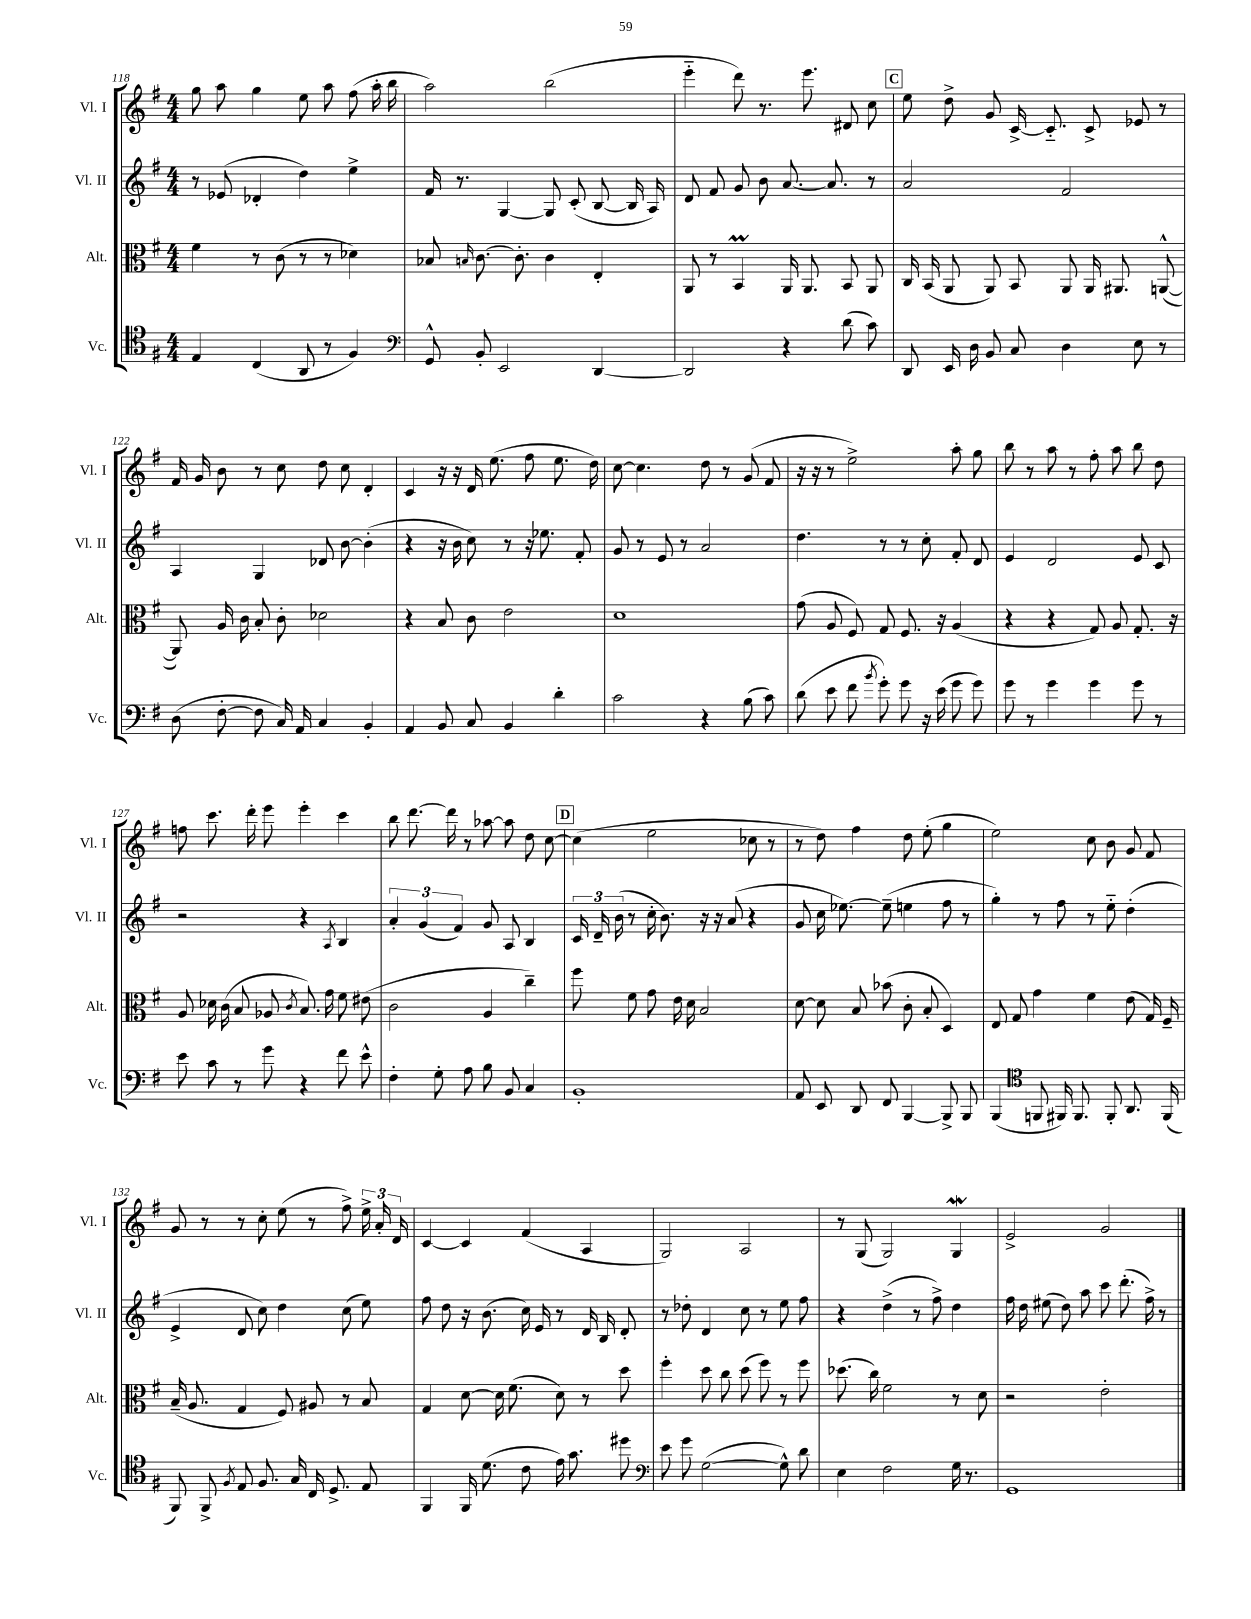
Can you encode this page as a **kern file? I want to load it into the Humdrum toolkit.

**kern	**kern	**kern	**kern
*part4	*part3	*part2	*part1
*staff4	*staff3	*staff2	*staff1
*I"Vc.	*I"Alt.	*I"Vl. II	*I"Vl. I
*I'Vc.	*I'Alt.	*I'Vl. II	*I'Vl. I
*clefC4	*clefC3	*clefG2	*clefG2
*k[f#]	*k[f#]	*k[f#]	*k[f#]
*M4/4	*M4/4	*M4/4	*M4/4
=118	=118	=118	=118
4E/	4f#\	8r	8gg\
.	.	(8e-X/	8aa\
(4C/	8r	4d-X'/	4gg\
.	(8c\	.	.
8AA/	8r	4dd\)	8ee\
8r	8r	.	8aa\
4F#/)	4d-X\)	4ee^\	(8ff#\
.	.	.	16aa'\
.	.	.	16bb\
=119	=119	=119	=119
*clefF4	*	*	*
8GG^^/	8B-X/	16f#/	2aa\)
.	.	8.r	.
.	16qqBn/	.	.
8BB'/	[8.c\	.	.
2EE/	.	[4G/	.
.	8.c'\]	.	.
.	4c\	8G/]	(2bb\
.	.	(8c'/	.
[4DD/	4E'/	[8B/	.
.	.	16B/]	.
.	.	16A/)	.
=120	=120	=120	=120
2DD/]	8AA/	8d/	4eee\
.	8r	8f#/	.
.	4BBm/	8g/	8ddd\)
.	.	8b\	8.r
4r	16AA/	[8.a/	.
.	8.AA/	.	8.eee\
.	.	8.a/]	.
(8d\	8BB/	.	8d#X/
8c\)	8AA/	8r	8cc\
!!LO:REH:place=s1:t=C
=121	=121	=121	=121
8DD/	16C/	2a/	8ee\
.	(16BB/	.	.
16EE/	8AA/	.	8dd^\
16D\	.	.	.
8BB/	8AA/)	.	8g/
8C/	8BB/	.	[16c^/
.	.	.	8.c/]
4D\	8AA/	2f#/	.
.	16AA/	.	8c^/
.	8.AA#X/	.	.
8E\	.	.	8e-X/
8r	([8AAn^^/	.	8r
!!LO:LB:g=z
=122	=122	=122	=122
(8D\	8AA/])	4A/	16f#/
.	.	.	16g/
[8F#'\	16A/	.	8b\
.	16c\	.	.
8F#\]	8B'/	4G/	8r
16C/)	8c'\	.	8cc\
16AA/	.	.	.
4C/	2d-X\	8d-X/	8dd\
.	.	[8b\	8cc\
4BB'/	.	(4b'\]	4d'/
=123	=123	=123	=123
4AA/	4r	4r	4c/
8BB/	8B/	16r	16r
.	.	16b\	16r
8C/	8c\	8cc\)	16d/
.	.	.	(8.ee\
4BB/	2e\	8r	.
.	.	16r	8ff#\
.	.	8.ee-X\	.
4d'\	.	.	8.ee\
.	.	8f#'/	.
.	.	.	16dd\)
=124	=124	=124	=124
2c\	1d	8g/	[8cc\
.	.	8r	4.cc\]
.	.	8e/	.
.	.	8r	.
4r	.	2a/	8dd\
.	.	.	8r
(8B\	.	.	(8g/
8c\)	.	.	8f#/
=125	=125	=125	=125
(8d\	(8g\	4.dd\	16r
.	.	.	16r
8e\	8A/	.	8r
8f#\	8F#/)	.	2ee^\)
8qb/	.	.	.
8g'\)	8G/	8r	.
8g\	8.F#/	8r	.
16r	.	8cc'\	.
(16e\	16r	.	.
8g\	(4A/	8f#'/	8aa'\
8g\)	.	8d/	8gg\
=126	=126	=126	=126
8g\	4r	4e/	8bb\
8r	.	.	8r
4g\	4r	2d/	8aa\
.	.	.	8r
4g\	8G/)	.	8ff#'\
.	8A/	.	8aa\
8g\	8.G'/	8e/	8bb\
8r	.	8c/	8dd\
.	16r	.	.
!!LO:LB:g=z
=127	=127	=127	=127
8e\	8A/	2r	8ffn\
8c\	16d-X\	.	8.ccc\
.	(16c\	.	.
8r	8B/	.	.
.	.	.	16ddd'\
8g\	8A-X/	.	8eee\
.	8qc/	.	.
4r	8.B/)	4r	4eee'\
.	16g\	.	.
.	.	8qA/	.
8f#\	8f#\	4B/	4ccc\
8e^^\	(8e#X\	.	.
=128	=128	=128	=128
4F#'\	2c\	6a'/	8bb\
.	.	.	[8.ddd\
.	.	(6g/	.
8G'\	.	.	.
.	.	.	16ddd\]
.	.	6f#/)	.
8A\	.	.	8r
8B\	4A/	8g/	[8aa-X\
8BB/	.	8A/	8aa-\]
4C/	4cc~\)	4B/	8dd\
.	.	.	[8cc\
!!LO:REH:place=s1:t=D
=129	=129	=129	=129
1BB'	8ff#\	24c/	(4cc\]
.	.	24d~/	.
.	.	(24b\	.
.	8f#\	8r	.
.	8g\	16cc'\	2ee\
.	.	8.b\)	.
.	16e\	.	.
.	16d\	.	.
.	2B/	16r	.
.	.	16r	.
.	.	(8a/	.
.	.	4r	8cc-X\
.	.	.	8r
=130	=130	=130	=130
8AA/	[8d\	8g/	8r
8EE/	8d\]	16cc\	8dd\)
.	.	[8.ee-X\)	.
8DD/	8B/	.	4ff#\
8FF#/	(8b-X\	(8ee-~\]	.
[4BBB/	8c'\	4een\	8dd\
.	8B'/	.	(8ee'\
8BBB^/]	4D/)	8ff#\	4gg\
8BBB/	.	8r	.
=131	=131	=131	=131
(4BBB/	8E/	4gg'\)	2ee\)
.	8G/	.	.
*clefC4	*	*	*
8FFn/	4g\	8r	.
16FF#X/)	.	8ff#\	.
8.FF#/	.	.	.
.	4f#\	8r	8cc\
8FF#'/	.	8ee\	8b\
8.AA/	(8e\	(4dd'\	8g/
.	16G/)	.	8f#/
(16FF#/	16F#~/	.	.
!!LO:LB:g=z
=132	=132	=132	=132
8FF#/)	(16B~/	4e^/	8g/
.	8.A/	.	.
8FF#^/	.	.	8r
8qF#/	.	.	.
8E/	4G/	8d/	8r
8.F#/	.	8cc\)	8cc'\
.	8F#/)	4dd\	(8ee\
16G/	.	.	.
16C/	8A#X/	.	8r
8.D^/	.	.	.
.	8r	(8cc\	8ff#^\)
8E/	8B/	8ee\)	24ee^\
.	.	.	24a'/
.	.	.	24d/
=133	=133	=133	=133
4FF#/	4G/	8ff#\	[4c/
.	.	8dd\	.
16FF#/	[8d\	16r	4c/]
(8.d\	.	(8.b\	.
.	16d\]	.	.
.	(8.f#\	.	.
8c\	.	16cc\)	(4f#/
.	.	16e/	.
16e\)	8d\)	8r	.
8.g\	.	.	.
.	8r	16d/	4A/
.	.	16B/	.
8dd#X\	8dd\	8d'/	.
=134	=134	=134	=134
*clefF4	*	*	*
8e\	4ff#'\	8r	2G/)
8g\	.	8dd-X'\	.
([2G\	8dd\	4d/	.
.	8cc\	.	.
.	(8dd\	8cc\	2A/
.	8ff#\)	8r	.
8G^^\])	8r	8ee\	.
8d\	8ff#\	8ff#\	.
=135	=135	=135	=135
4E\	(8.dd-X\	4r	8r
.	.	.	(8G/
.	16cc\)	.	.
2F#\	2f#\	(4dd^\	2G/)
.	.	8r	.
.	.	8ff#^\)	.
16G\	8r	4dd\	4Gw/
8.r	.	.	.
.	8d\	.	.
=136	=136	=136	=136
1GG	2r	16ff#\	2e^/
.	.	16dd\	.
.	.	(8ee#X\	.
.	.	8dd\)	.
.	.	8aa\	.
.	2e'\	8ccc\	2g/
.	.	(8.ddd'\	.
.	.	16ff#^\)	.
.	.	8r	.
==	==	==	==
*-	*-	*-	*-
